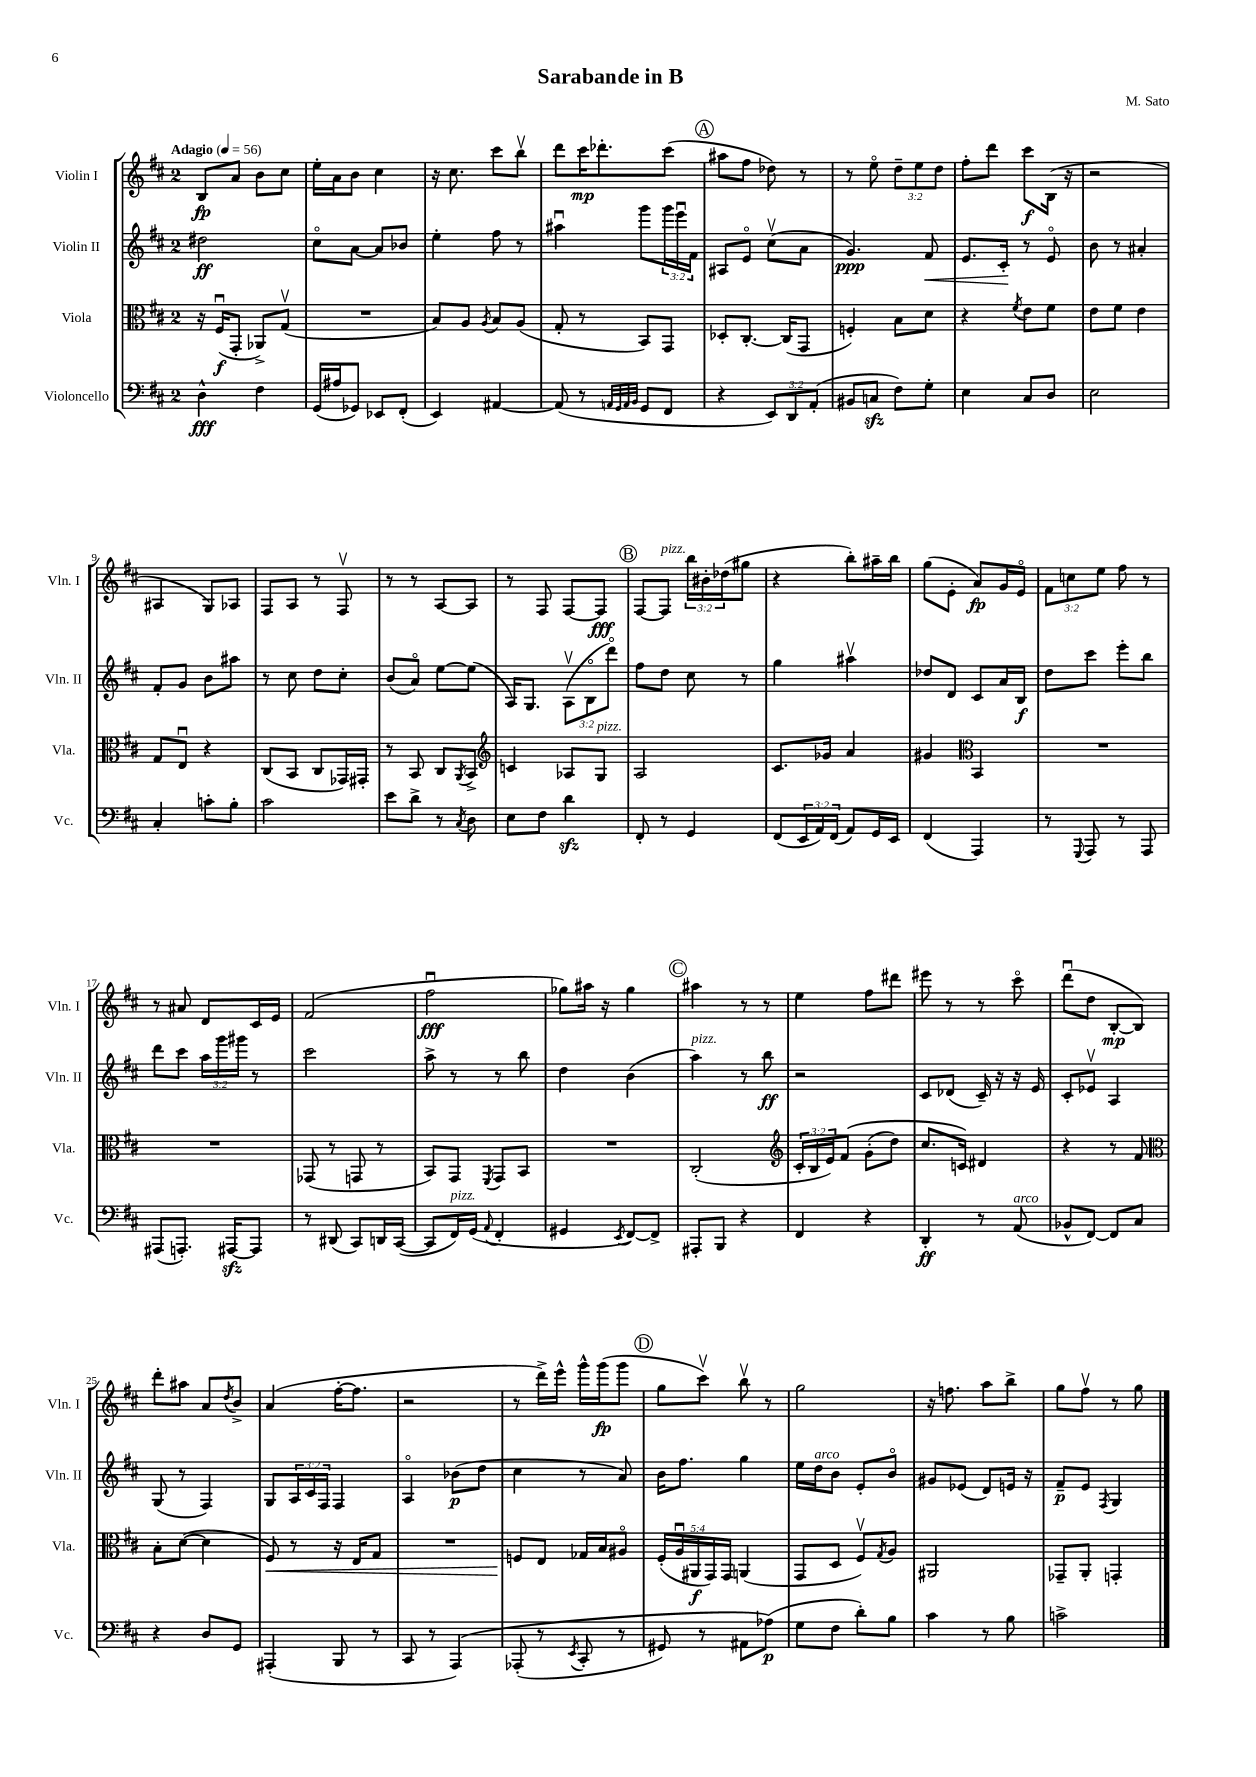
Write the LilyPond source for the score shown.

\header { title = "Sarabande in B" composer = "M. Sato" }
<<
\new StaffGroup <<
\new Staff = "s0" \with { instrumentName = "Violin I" shortInstrumentName = "Vln. I" } {
    \clef treble \key d \major \once \override Staff.TimeSignature.style = #'single-digit \time 2/4 \override Staff.TupletNumber.text = #tuplet-number::calc-fraction-text \tempo "Adagio" 4 = 56
    b8\fp a'8 b'8 cis''8 |
    e''16-. a'16 b'8 cis''4 |
    r16 cis''8. cis'''8 b''8\upbow |
    d'''8 cis'''16\mp des'''8.-. cis'''8( |
    \mark \markup { \circle "A" } ais''8 fis''8 des''8) r8 |
    r8 e''8\flageolet \tuplet 3/2 { d''8-- e''8 d''8 } |
    fis''8-. d'''8 cis'''8\f b16( r16 |
    r2 |
    ais4 g8) aes8 |
    fis8 a8 r8 fis8\upbow |
    r8 r8 a8~ a8 |
    r8 fis8 fis8~ fis8\fff |
    \mark \markup { \circle "B" } fis8~ fis8^\markup { \italic "pizz." } \tuplet 3/2 { b''16 bis'16-. des''16( } gis''8 |
    r4 b''8-.) ais''16-- b''16 |
    g''8( e'8-. a'8\fp) g'16 e'16\flageolet |
    \tuplet 3/2 { fis'8 c''8 e''8 } fis''8 r8 |
    r8 ais'8 d'8 cis'16 e'16 |
    fis'2( |
    fis''2\downbow\fff |
    ges''8) ais''16 r16 ges''4 |
    \mark \markup { \circle "C" } ais''4 r8 r8 |
    e''4 fis''8 dis'''8 |
    eis'''8 r8 r8 cis'''8\flageolet |
    d'''8\downbow( d''8 b8~-.\mp b8) |
    d'''8-. ais''8 a'8 \acciaccatura { d''8 } b'8-> |
    a'4( fis''16~-. fis''8. |
    r2 |
    r8 d'''16->) e'''16-^ g'''16-^ g'''16\fp( g'''8 |
    \mark \markup { \circle "D" } g''8 cis'''8\upbow) b''8\upbow r8 |
    g''2 |
    r16 f''8. a''8 b''8-> |
    g''8 fis''8\upbow r8 g''8 \bar "|." |
}
\new Staff = "s1" \with { instrumentName = "Violin II" shortInstrumentName = "Vln. II" } {
    \clef treble \key d \major \once \override Staff.TimeSignature.style = #'single-digit \time 2/4 \override Staff.TupletNumber.text = #tuplet-number::calc-fraction-text
    dis''2\ff |
    cis''8\flageolet a'8~ a'8 bes'8 |
    e''4-. fis''8 r8 |
    ais''4\downbow g'''8 \tuplet 3/2 { g'''16 e'''16\downbow fis'16 } |
    \mark \markup { \circle "A" } ais8 e'8\flageolet cis''8\upbow( a'8 |
    g'4.\ppp) fis'8\< |
    e'8. cis'16-.\! r8 e'8\flageolet |
    b'8 r8 ais'4-. |
    fis'8-. g'8 b'8 ais''8 |
    r8 cis''8 d''8 cis''8-. |
    b'8( a'8\flageolet) e''8~ e''8( |
    a16) g8. \tuplet 3/2 { a8\upbow( b8\flageolet d'''8\flageolet) } |
    \mark \markup { \circle "B" } fis''8 d''8 cis''8 r8 |
    g''4 ais''4\upbow |
    des''8 d'8 cis'8 a'16 b16\f |
    d''8 cis'''8 e'''8-. b''8 |
    d'''8 cis'''8 \tuplet 3/2 { a''16 g'''16 gis'''16 } r8 |
    cis'''2 |
    a''8-> r8 r8 b''8 |
    d''4 b'4( |
    \mark \markup { \circle "C" } a''4^\markup { \italic "pizz." }) r8 b''8\ff |
    r2 |
    cis'8 des'8( cis'16--) r16 r16 e'16 |
    cis'8-. ees'8\upbow a4 |
    g8( r8 fis4) |
    g8 \tuplet 3/2 { a16 cis'16 fis16 } fis4 |
    a4\flageolet bes'8\p( d''8 |
    cis''4 r8 a'8) |
    \mark \markup { \circle "D" } b'16 fis''8. g''4 |
    e''16 d''16^\markup { \italic "arco" } b'8 e'8-. b'8\flageolet |
    gis'8 ees'8( d'8) e'16 r16 |
    fis'8--\p e'8 \acciaccatura { fis8 } g4 \bar "|." |
}
\new Staff = "s2" \with { instrumentName = "Viola" shortInstrumentName = "Vla." } {
    \clef alto \key d \major \once \override Staff.TimeSignature.style = #'single-digit \time 2/4 \override Staff.TupletNumber.text = #tuplet-number::calc-fraction-text
    r16 fis16\downbow\f( g,8-. aes,8->) g8\upbow( |
    R2 |
    b8) a8 \acciaccatura { a8 } b8 a8( |
    g8-. r8 b,8) g,8 |
    \mark \markup { \circle "A" } des8-. cis8.~-. cis16( g,8 |
    f4-.) b8 d'8 |
    r4 \acciaccatura { fis'8 } e'8 fis'8 |
    e'8 fis'8 e'4 |
    g8 e8\downbow r4 |
    cis8( b,8 cis8 ges,16) gis,16-. |
    r8 b,8 cis8 \acciaccatura { a,8 } b,8-> |
    \clef treble c'4 aes8 g8^\markup { \italic "pizz." } |
    \mark \markup { \circle "B" } a2 |
    cis'8. ges'16 a'4 |
    gis'4 \clef alto b,4 |
    R2 |
    R2 |
    ges,8( r8 g,8 r8 |
    b,8) g,8 \acciaccatura { fis,8 } g,8 b,8 |
    R2 |
    \mark \markup { \circle "C" } cis2-.( |
    \clef treble \tuplet 3/2 { cis'16-. b16 e'16) } fis'8\( g'8-.( d''8) |
    cis''8. c'16\) dis'4 |
    r4 r8 fis'8 |
    \clef alto b8-. d'8~( d'4 |
    fis8\<) r8 r16 e16 g8 |
    R2 |
    f8\! e8 ges16 b16 ais8\flageolet |
    \mark \markup { \circle "D" } \tuplet 5/4 { fis16-.( a16\downbow ais,16\f g,16) g,16 } a,4( |
    g,8 d8 fis8\upbow) \acciaccatura { g8 } a8 |
    ais,2 |
    ges,8-- a,8-. g,4-. \bar "|." |
}
\new Staff = "s3" \with { instrumentName = "Violoncello" shortInstrumentName = "Vc." } {
    \clef bass \key d \major \once \override Staff.TimeSignature.style = #'single-digit \time 2/4 \override Staff.TupletNumber.text = #tuplet-number::calc-fraction-text
    d4-^\fff fis4 |
    g,16( ais16 ges,8) ees,8 fis,8-.( |
    e,4) ais,4~ |
    ais,8( r8 \grace { a,32 g,32 a,32 b,32 } g,8 fis,8 |
    \mark \markup { \circle "A" } r4 \tuplet 3/2 { e,8) d,8 a,8-.( } |
    bis,8 c8\sfz fis8) g8-. |
    e4 cis8 d8 |
    e2 |
    cis4-. c'8-. b8-. |
    cis'2 |
    e'8 d'8-> r8 \acciaccatura { cis8 } d8 |
    e8 fis8 d'4\sfz |
    \mark \markup { \circle "B" } fis,8-. r8 g,4 |
    fis,8( \tuplet 3/2 { e,16 a,16) fis,16( } a,8) g,16 e,16 |
    fis,4( a,,4) |
    r8 \appoggiatura { g,,8 } a,,8 r8 a,,8 |
    ais,,8( a,,8.-.) ais,,16~\sfz ais,,8 |
    r8 dis,8( cis,8) d,16 cis,16~( |
    cis,8 fis,16^\markup { \italic "pizz." }) g,16( \appoggiatura { a,8 } fis,4-. |
    gis,4 \acciaccatura { e,8 } fis,8~) fis,8-> |
    \mark \markup { \circle "C" } ais,,8-. b,,8 r4 |
    fis,4 r4 |
    d,4-.\ff r8 a,8^\markup { \italic "arco" }( |
    bes,8-^ fis,8~) fis,8 cis8 |
    r4 d8 g,8 |
    ais,,4-.( b,,8 r8 |
    cis,8 r8 a,,4)\( |
    aes,,8-.( r8 \acciaccatura { e,8 } cis,8-. r8 |
    \mark \markup { \circle "D" } gis,8) r8 ais,8 aes8\p(\) |
    g8 fis8 d'8-.) b8 |
    cis'4 r8 b8 |
    c'2-> \bar "|." |
}
>>
>>
